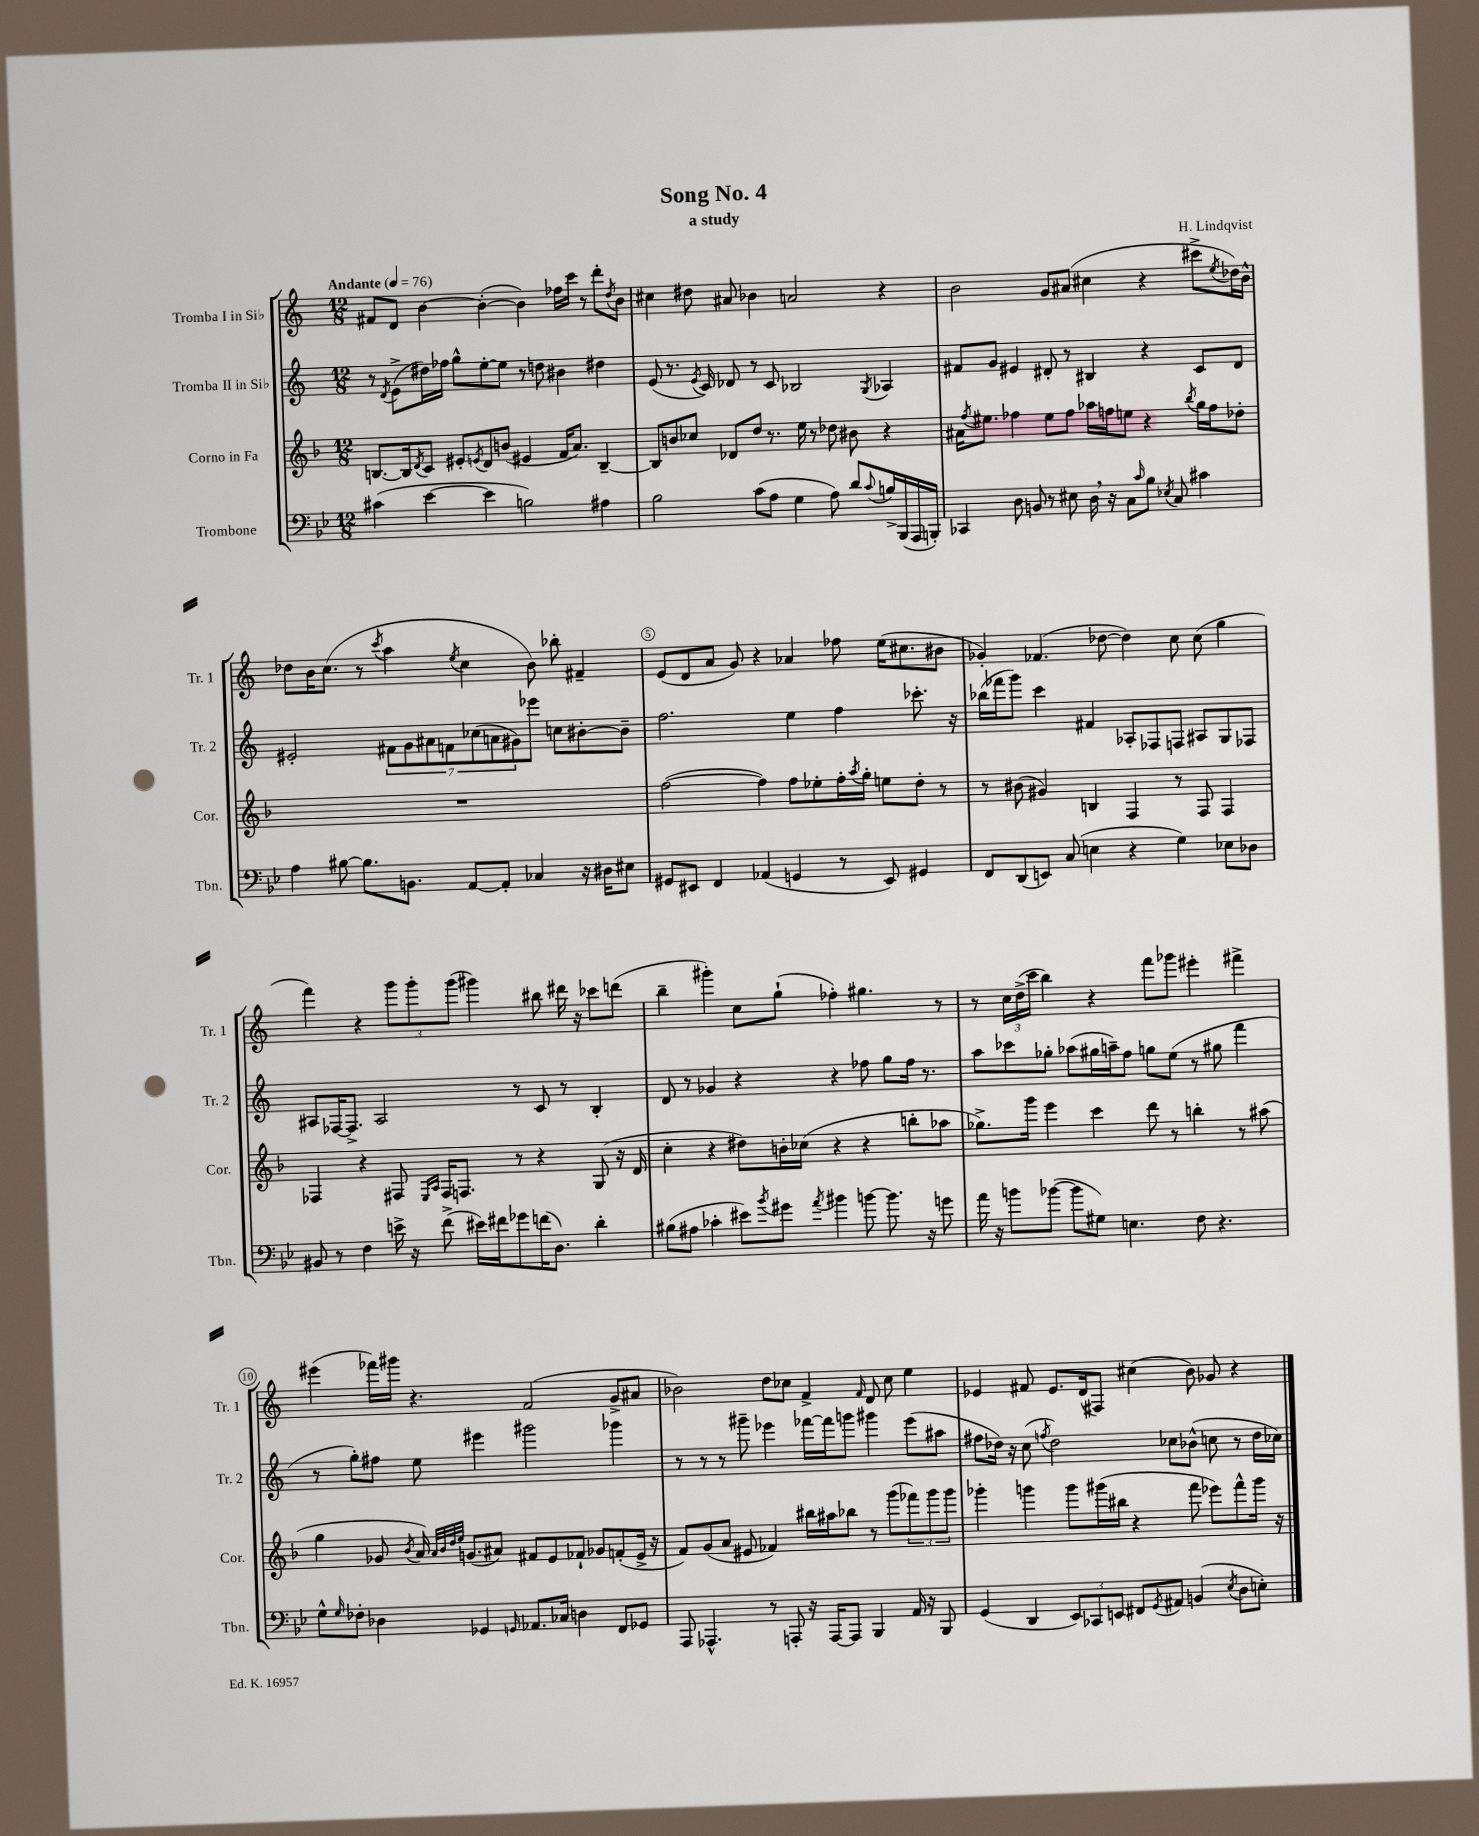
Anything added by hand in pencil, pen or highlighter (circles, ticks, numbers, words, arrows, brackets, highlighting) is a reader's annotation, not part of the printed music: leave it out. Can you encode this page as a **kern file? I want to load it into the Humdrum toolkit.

**kern	**kern	**kern	**kern
*staff4	*staff3	*staff2	*staff1
*clefF4	*clefG2	*clefG2	*clefG2
*k[b-e-]	*k[b-]	*k[]	*k[]
*M12/8	*M12/8	*M12/8	*M12/8
*MM76	*MM76	*MM76	*MM76
(4c#	[8.B	8r	8f#
.	.	8qd	.
.	.	(8e^	8d
.	16B]	.	.
.	8qd	.	.
[4e-	8c	16dd#)	[4b
.	.	16ff-	.
.	8e#'	8gg^^	.
.	8qe	.	.
4e-]	8d	[8ee'	(4b'_
.	(8b	8ee]	.
2B)	4e#	8r	4b])
.	.	8dd	.
.	16f	4b#	16ff-
.	8.a)	.	16ccc
.	.	.	8r
4A#	[4B~	4dd#	8ddd'
.	.	.	8qdd
.	.	.	8b
=	=	=	=
2B-	8B]	(8e	4cc#
.	8b	8.r	.
.	8cc-	.	8dd#
.	.	8qe	.
.	.	16c)	.
.	8d-	8d-	8a#
(8c	8dd	8r	4b-
8A	8.r	8c	.
4G	.	2B-	2a
.	16ee	.	.
.	8r	.	.
8A)	8dd-	.	.
8d	8b#	.	.
8qqc	.	8qG	.
16B^	4r	4A-	4r
(16BBB-	.	.	.
16AAA	.	.	.
16BBB')	.	.	.
=	=	=	=
4CC-	16a#	8f#	2b
.	8qff	.	.
.	8.ee#	.	.
.	.	8g	.
8D	4ff-	4e#	.
8BB	.	.	.
8r	8ee#	8d#'	8g
8E#	8ff-	8r	(8a#
16D	16aa-	4B#	4cc#
16r	16ff	.	.
8C	8ee	.	.
16qqc	.	.	.
8B-	4r	4r	4r
8qE-	.	.	.
8C	.	.	.
.	8qbb-	.	.
4c#	16gg	8c	8ccc#^
.	16ff	.	.
.	.	.	8qee
.	8dd-'	8d#	16dd-)
.	.	.	16b^^
=	=	=	=
4A	1.r	2e#'	8dd-
.	.	.	16b
.	.	.	(8.cc
[8B#	.	.	.
8.B#]	.	.	8r
.	.	.	8qccc
.	.	14f#	4aa
8.BB	.	.	.
.	.	14g	.
.	.	14a#	.
.	.	14f	.
.	.	.	8qee
[8AA	.	.	4cc
.	.	(14cc-	.
.	.	14a	.
8AA']	.	.	.
.	.	14g#)	.
4C-	.	8eee-	8b)
.	.	8cc	8bb-'
16r	.	[8b#'	4f#~
16D#	.	.	.
8E#	.	8b#~]	.
=	=	=	=
8GG#	([2ff	2.ff	(8e
8EE#	.	.	8d
4FF	.	.	8a
.	.	.	8g)
(4AA-	4ff])	.	4r
4GG	8ff	4ee	4a-
.	8ee-'	.	.
8r	16ff'	4ff	8ff-
.	8qaa	.	.
.	16gg'	.	.
8EE#)	8ee	.	(16ee
.	.	.	8.cc#
4GG#	8dd'	8.ccc-'	.
.	8r	.	8b#
.	.	16r	.
=	=	=	=
8FF	8r	(16bb-	4g-')
.	.	16fff-	.
(8DD	(8b#	8ggg)	.
8EE)	4g#)	4ccc	(4.f-
(8C	.	.	.
4E	4B	4f#	.
.	.	.	[8dd-
4r	4F	8A-'	4dd-])
.	.	8F-	.
4G)	8r	8F	8cc
.	8F	8A#	(8cc
8E-	4F	8G	4gg
8D-	.	8F-	.
=	=	=	=
8BB#	4F-	8A#	4fff)
8r	.	[16F-	.
.	.	8.F-^]	.
4F	4r	.	4r
.	.	2A#	.
16e^	8F#	.	12ggg
16r	.	.	.
.	.	.	12ggg'
.	16qqE	.	.
.	16qqA	.	.
(8f^	16F#	.	.
.	.	.	(12ggg
.	8.F	.	.
16e#)	.	.	4ggg#)
16f#	.	.	.
8g-	8r	8r	.
(16f	4r	8c	8bb#
8.D)	.	.	.
.	.	8r	16ddd#
.	.	.	16r
4d'	(8G	4B'	8ccc-
.	16r	.	(8ddd
.	16d	.	.
=	=	=	=
(8B#	4cc'	8d	4bb~
8A#	.	8r	.
4c-'	4r	4g-	4ggg#')
8e#)	8dd#)	4r	8cc
8qb-	.	.	.
8g#	16b'	.	(8gg`
.	(16cc-	.	.
8qa	.	.	.
4b#	4r	4r	4ff-')
[8b	4r	8ff-	4.gg#
8.b]	.	8gg	.
.	8bb'	16ff-	.
16r	.	8.r	.
8g	8aa-	.	8r
=	=	=	=
16a	8.gg-^)	8aa	8r
16r	.	.	.
8b	.	8ccc-	24cc
.	.	.	(24dd^
.	16ggg	.	.
.	.	.	24ccc
([8b-	4eee	8gg-'	4bb)
8b-]	.	(8aa-	.
8G#)	4ccc	16gg#	4r
.	.	16aa~)	.
4.E	.	8ff	.
.	8ddd	8gg	8fff
.	8r	(8ee	8ggg-
8F	4bb'	8r	4eee#'
4.r	.	8gg#	.
.	8r	4fff	4fff#^
.	(8aa#	.	.
=	=	=	=
8G^^	4gg	8r	(4eee#
16qqG	.	.	.
8F-'	.	8gg')	.
4D-	8g-	8ff#	16fff-)
.	.	.	16ggg#
.	8qb-	.	.
.	16a)	8ee	4.r
.	32qqa	.	.
.	32qqb-	.	.
.	32qqdd	.	.
.	32qqee	.	.
.	(8.g	.	.
4GG-	.	4eee#	.
.	8a#)	.	.
16qqGG	.	.	.
8.AA-	8f#	2ggg#	(2f
.	8e	.	.
16C-	.	.	.
4D	8f-`	.	.
.	8g-	.	.
8FF	(8f'	4ggg-	8g^
8GG-	16e^	.	8a#
.	16r	.	.
=	=	=	=
8AAA	8f)	8r	2b-)
4.AAA-^^	(8g	8r	.
.	8a	8r	.
.	8e#	8ggg#~	.
8r	4f-)	4eee-	8dd
8AAA'	.	.	8cc-
16r	16bb#	[16fff-	4f^
[16AAA	16aa#	16fff-]	.
8AAA]	8bb-	8ggg	.
.	.	.	16qqf
4BBB-	8r	4ggg#	8d
.	(8ggg	.	8cc-
16AA	12fff-)	(8eee-	4ee
16r	.	.	.
.	12ggg	.	.
8BBB-	.	8aa#	.
.	12ggg	.	.
=	=	=	=
(4GG	4ggg-'	8ff#	4e-
.	.	16dd-)	.
.	.	16r	.
4DD	4ggg	(8cc	8f#
.	.	8qff	.
.	.	2dd-)	8.e-
12EE-)	8ggg	.	.
.	.	.	(16d
12CC-	.	.	.
.	(16ggg#	.	8F#)
12EE	.	.	.
.	16bb#	.	.
8FF#	4r	.	(4cc#
8qGG	.	.	.
8AA#	.	8cc-	.
(4BB	8fff	(8b-^^	8b)
.	8eee-)	8cc	8g-
8qE-	.	.	.
8D	8fff^^	8r	4r
8E')	16ggg#	16dd-	.
.	16r	16cc-)	.
==	==	==	==
*-	*-	*-	*-
